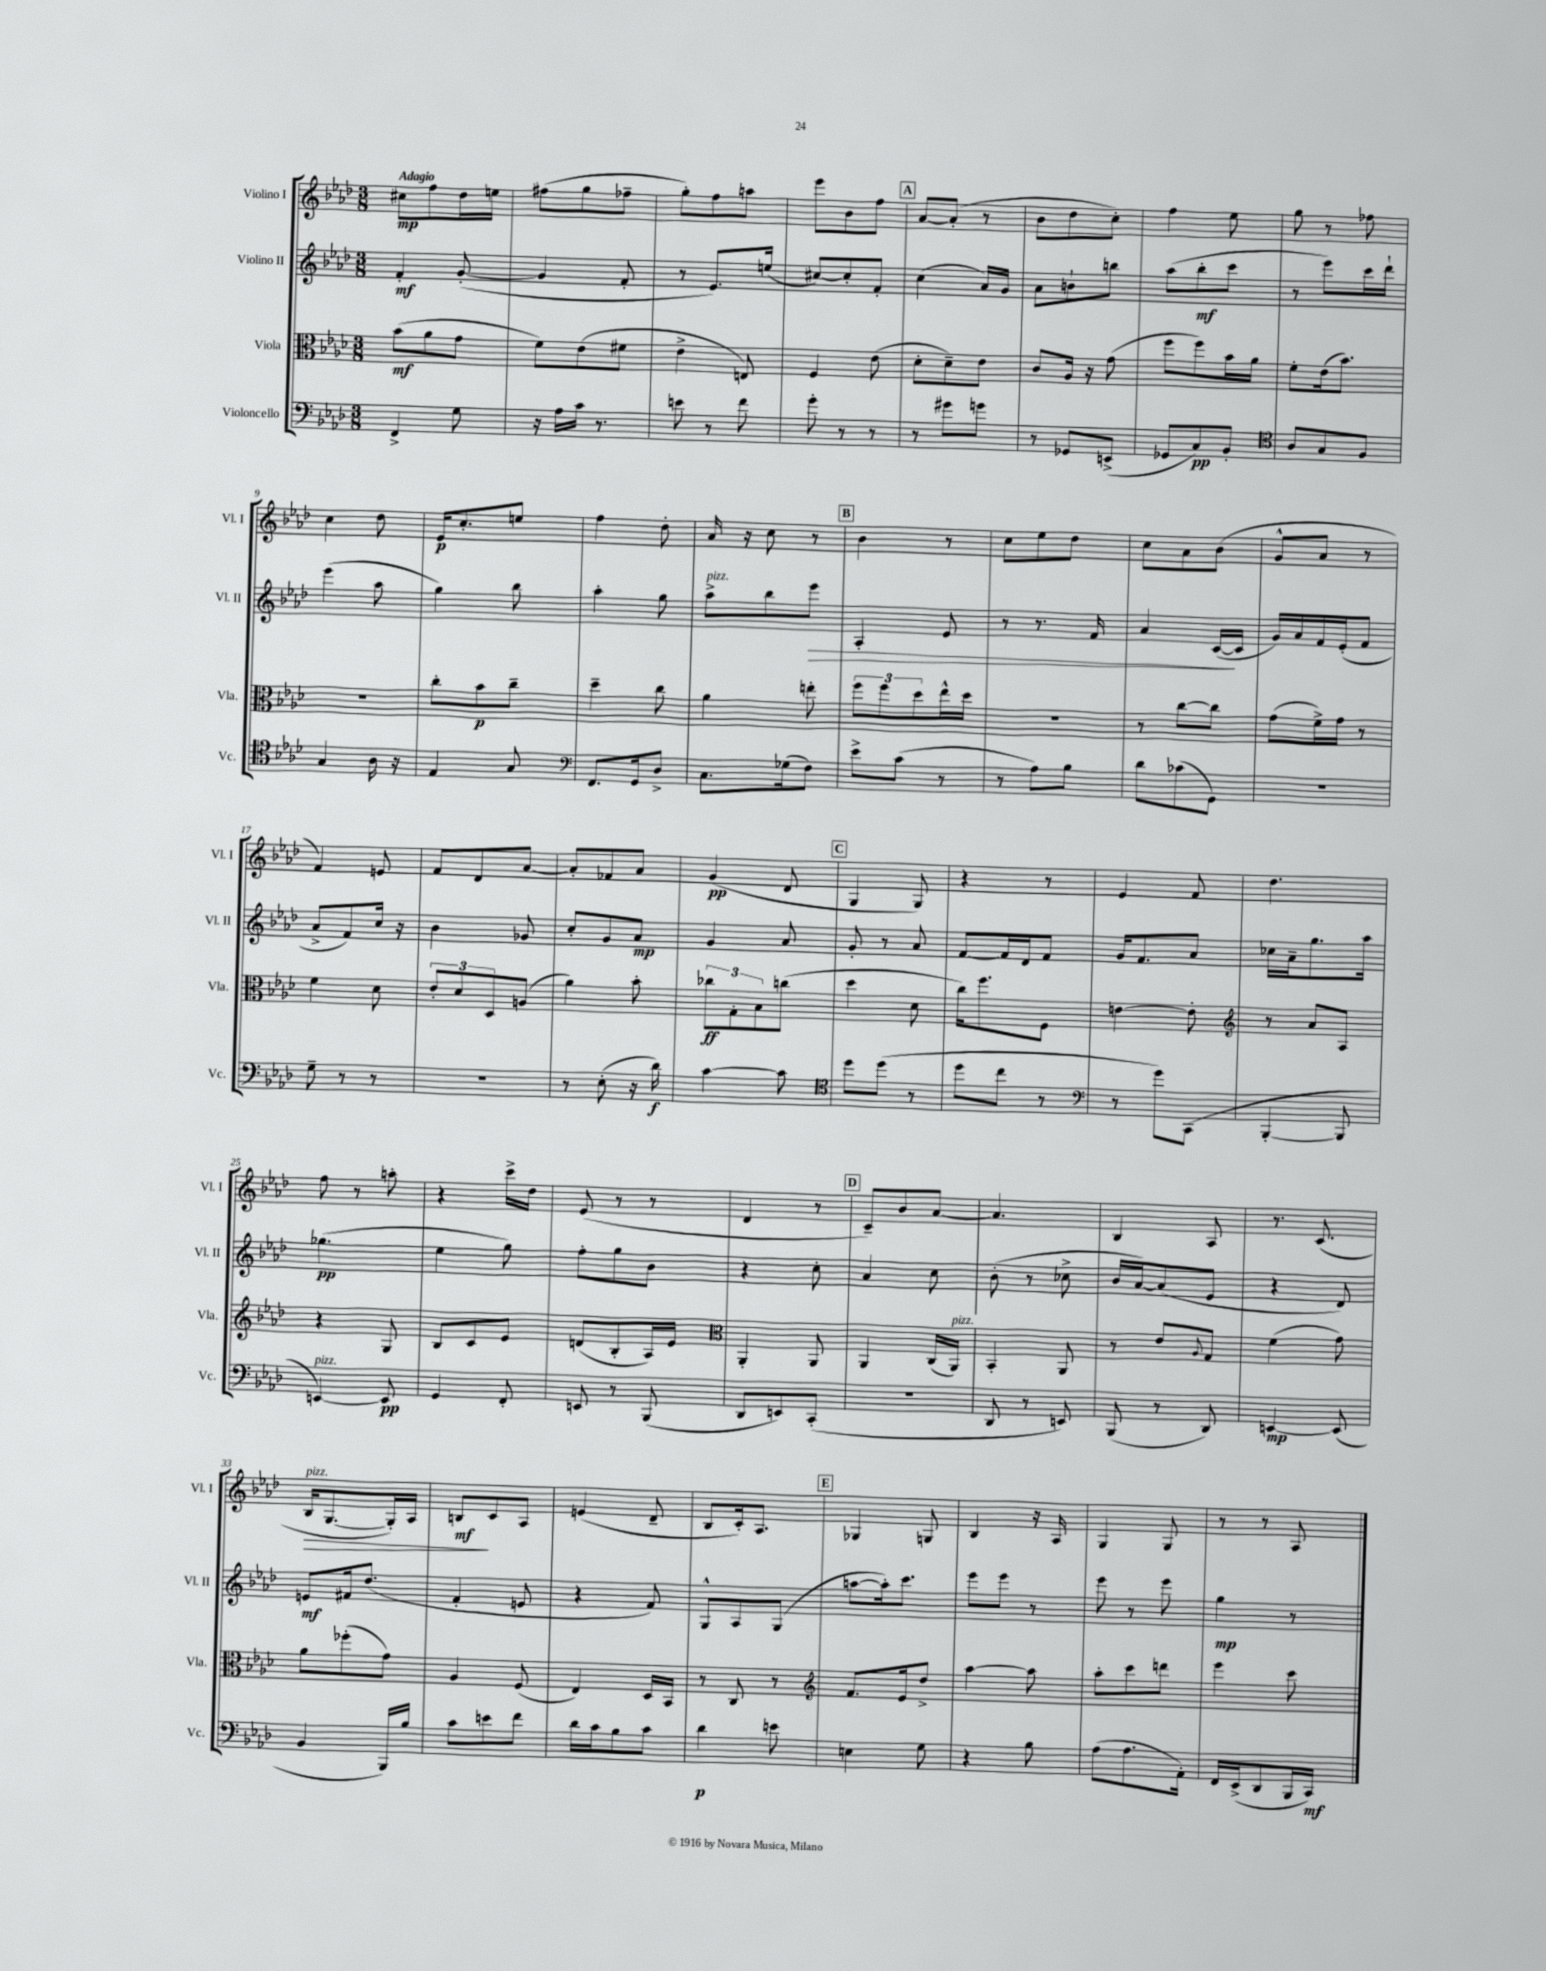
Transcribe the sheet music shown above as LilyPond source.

<<
\new StaffGroup <<
\new Staff = "s0" \with { instrumentName = "Violino I" shortInstrumentName = "Vl. I" } {
    \clef treble \key aes \major \numericTimeSignature \time 3/8 \tempo "Adagio"
    cis''8\mp f''8 des''16 e''16 |
    fis''8( g''8 fes''8-- |
    g''8-.) f''8 a''8 |
    ees'''8 bes'8 f''8 |
    \mark \markup { \box "A" } aes'8~ aes'8-.( r8 |
    bes'8 des''8 c''8-.) |
    f''4 ees''8 |
    g''8 r8 fes''8 |
    c''4 des''8 |
    ees'16\p c''8.-. e''8 |
    f''4 des''8-. |
    aes'16 r16 c''8 r8 |
    \mark \markup { \box "B" } bes'4 r8 |
    c''8 ees''8 des''8 |
    c''8 aes'8 bes'8( |
    g'8-^ aes'8 r8 |
    f'4) e'8 |
    f'8 des'8 aes'8~ |
    aes'8-. fes'8 aes'8 |
    g'4\pp( des'8 |
    \mark \markup { \box "C" } g4 g8) |
    r4 r8 |
    ees'4 f'8 |
    des''4. |
    f''8 r8 a''8-. |
    r4 c'''16-> des''16 |
    ees'8( r8 r8 |
    des'4 r8 |
    \mark \markup { \box "D" } c'8--) bes'8 aes'8~ |
    aes'4. |
    bes4 aes8 |
    r8. c'8.( |
    bes16\>^\markup { \italic "pizz." } g8.~ g16-.) aes16 |
    b8\mf\! c'8 aes8 |
    e'4( des'8-- |
    bes8 c'16-.) aes8. |
    \mark \markup { \box "E" } ges4 g8 |
    bes4 r16 aes16 |
    g4 g8 |
    r8 r8 aes8 \bar "|." |
}
\new Staff = "s1" \with { instrumentName = "Violino II" shortInstrumentName = "Vl. II" } {
    \clef treble \key aes \major \numericTimeSignature \time 3/8
    f'4-.\mf g'8~-.( |
    g'4 f'8-. |
    r8 ees'8.) e''16( |
    cis''8~) cis''8-. f'8-. |
    \mark \markup { \box "A" } c''4( aes'16) g'16 |
    aes'8 b'8-! b''8 |
    aes''8( bes''8-.\mf c'''8 |
    r8 ees'''8) c'''16 des'''16-! |
    ees'''4( aes''8 |
    g''4) bes''8 |
    aes''4-. g''8 |
    aes''8->^\markup { \italic "pizz." } bes''8 ees'''8\> |
    \mark \markup { \box "B" } aes4-. ees'8 |
    r8 r8. f'16 |
    aes'4 c'16~\!( c'16 |
    g'16) aes'16 f'16 ees'16-.( f'8 |
    aes'8-> f'8) c''16 r16 |
    bes'4 ges'8 |
    c''8-. g'8 aes'8\mp |
    g'4 aes'8 |
    \mark \markup { \box "C" } g'8-. r8 aes'8 |
    f'8~ f'16 des'16 f'8 |
    g'16 f'8. aes'8 |
    ces''16 aes'16-- g''8. aes''16 |
    ges''4.\pp( |
    ees''4 g''8) |
    f''8-. g''8 bes'8 |
    r4 c''8-. |
    \mark \markup { \box "D" } aes'4 c''8 |
    bes'8-.( r8 ces''8-> |
    bes'16 aes'16~) aes'8( ees'8 |
    r4 des'8) |
    e'8\mf fis'16 des''8.( |
    f'4-. e'8 |
    r4 f'8) |
    g8-^ aes8 g8( |
    \mark \markup { \box "E" } a''8~ a''16-.) c'''8. |
    ees'''8 ees'''8 r8 |
    ees'''8 r8 ees'''8 |
    g''4\mp r8 \bar "|." |
}
\new Staff = "s2" \with { instrumentName = "Viola" shortInstrumentName = "Vla." } {
    \clef alto \key aes \major \numericTimeSignature \time 3/8
    bes'8\mf( aes'8 g'8 |
    f'8) ees'8( fis'8 |
    ees'4-> e8) |
    f4 ees'8( |
    \mark \markup { \box "A" } des'8-. des'8--) ees'8 |
    c'8 aes16 r16 g'8( |
    f''8 f''8) bes'16 aes'16 |
    f'8-. ees'16( bes'8.) |
    R4. |
    c''8-. bes'8\p c''8-- |
    des''4-- c''8 |
    aes'4 e''8-. |
    \mark \markup { \box "B" } \tuplet 3/2 { f''8 f''8 des''8 } ees''16-^ des''16 |
    R4. |
    r8 c''8~ c''8 |
    g'8( f'16->) g'16 r8 |
    f'4 des'8 |
    \tuplet 3/2 { ees'8-. des'8 des8 } a8( |
    aes'4) bes'8-. |
    \tuplet 3/2 { ces''8\ff g8-. bes8 } c''8( |
    \mark \markup { \box "C" } des''4 des'8 |
    c''16) f''8. f8 |
    e'4~ e'8-. |
    \clef treble r8 aes'8 aes8 |
    r4 g8 |
    bes8 c'8 ees'8 |
    d'8( bes8-. aes16) ees'16 |
    \clef alto aes,4-. aes,8 |
    \mark \markup { \box "D" } aes,4 c16( aes,16^\markup { \italic "pizz." }) |
    bes,4-. aes,8 |
    r8 ees'8 \appoggiatura { aes8 } g8 |
    f'4( g'8) |
    aes'8 fes''8-.( g'8) |
    aes4 f8( |
    ees4) des16 bes,16 |
    r8 c8 r8 |
    \mark \markup { \box "E" } \clef treble f'8. ees'16 des''8-> |
    aes''4~ aes''8 |
    aes''8-. c'''8 d'''8 |
    ees'''4 c'''8 \bar "|." |
}
\new Staff = "s3" \with { instrumentName = "Violoncello" shortInstrumentName = "Vc." } {
    \clef bass \key aes \major \numericTimeSignature \time 3/8
    f,4-> g8 |
    r16 aes16 c'16 r8. |
    e'8 r8 f'8 |
    g'8-. r8 r8 |
    \mark \markup { \box "A" } r8 gis'8 g'8 |
    r8 ges,8 e,8->( |
    ges,8 c8\pp) bes,8-. |
    \clef tenor aes8 g8 f8 |
    g4 aes16 r16 |
    ees4 g8 |
    \clef bass f,8. g,16 des8-> |
    c8. ges16( f8) |
    \mark \markup { \box "B" } ees'8-> c'8( r8 |
    r8 aes8) bes8 |
    des'8 ces'8( g,8) |
    R4. |
    g8-- r8 r8 |
    r4. |
    r8 ees8-.( r16 des'16\f) |
    c'4~ c'8 |
    \mark \markup { \box "C" } \clef tenor des''8 des''8( r8 |
    des''8 c''8 r8 |
    \clef bass r8 g'8) c,8( |
    bes,,4~-. bes,,8 |
    e,4~^\markup { \italic "pizz." }) e,8\pp |
    g,4 f,8-. |
    e,8 r8 bes,,8( |
    des,8 e,8) c,8-.( |
    \mark \markup { \box "D" } R4. |
    des,8 r8 e,8) |
    bes,,8( r8 des,8) |
    e,4~\mp e,8( |
    bes,4 bes,,16) bes16 |
    c'8 e'8 f'8 |
    des'16 c'16 bes8 c'8 |
    des'4\p e'8 |
    \mark \markup { \box "E" } e4 g8 |
    r4 bes8 |
    aes8( aes8. aes,16-.) |
    f,16 ees,16->( des,8 bes,,16 c,16\mf) \bar "|." |
}
>>
>>
